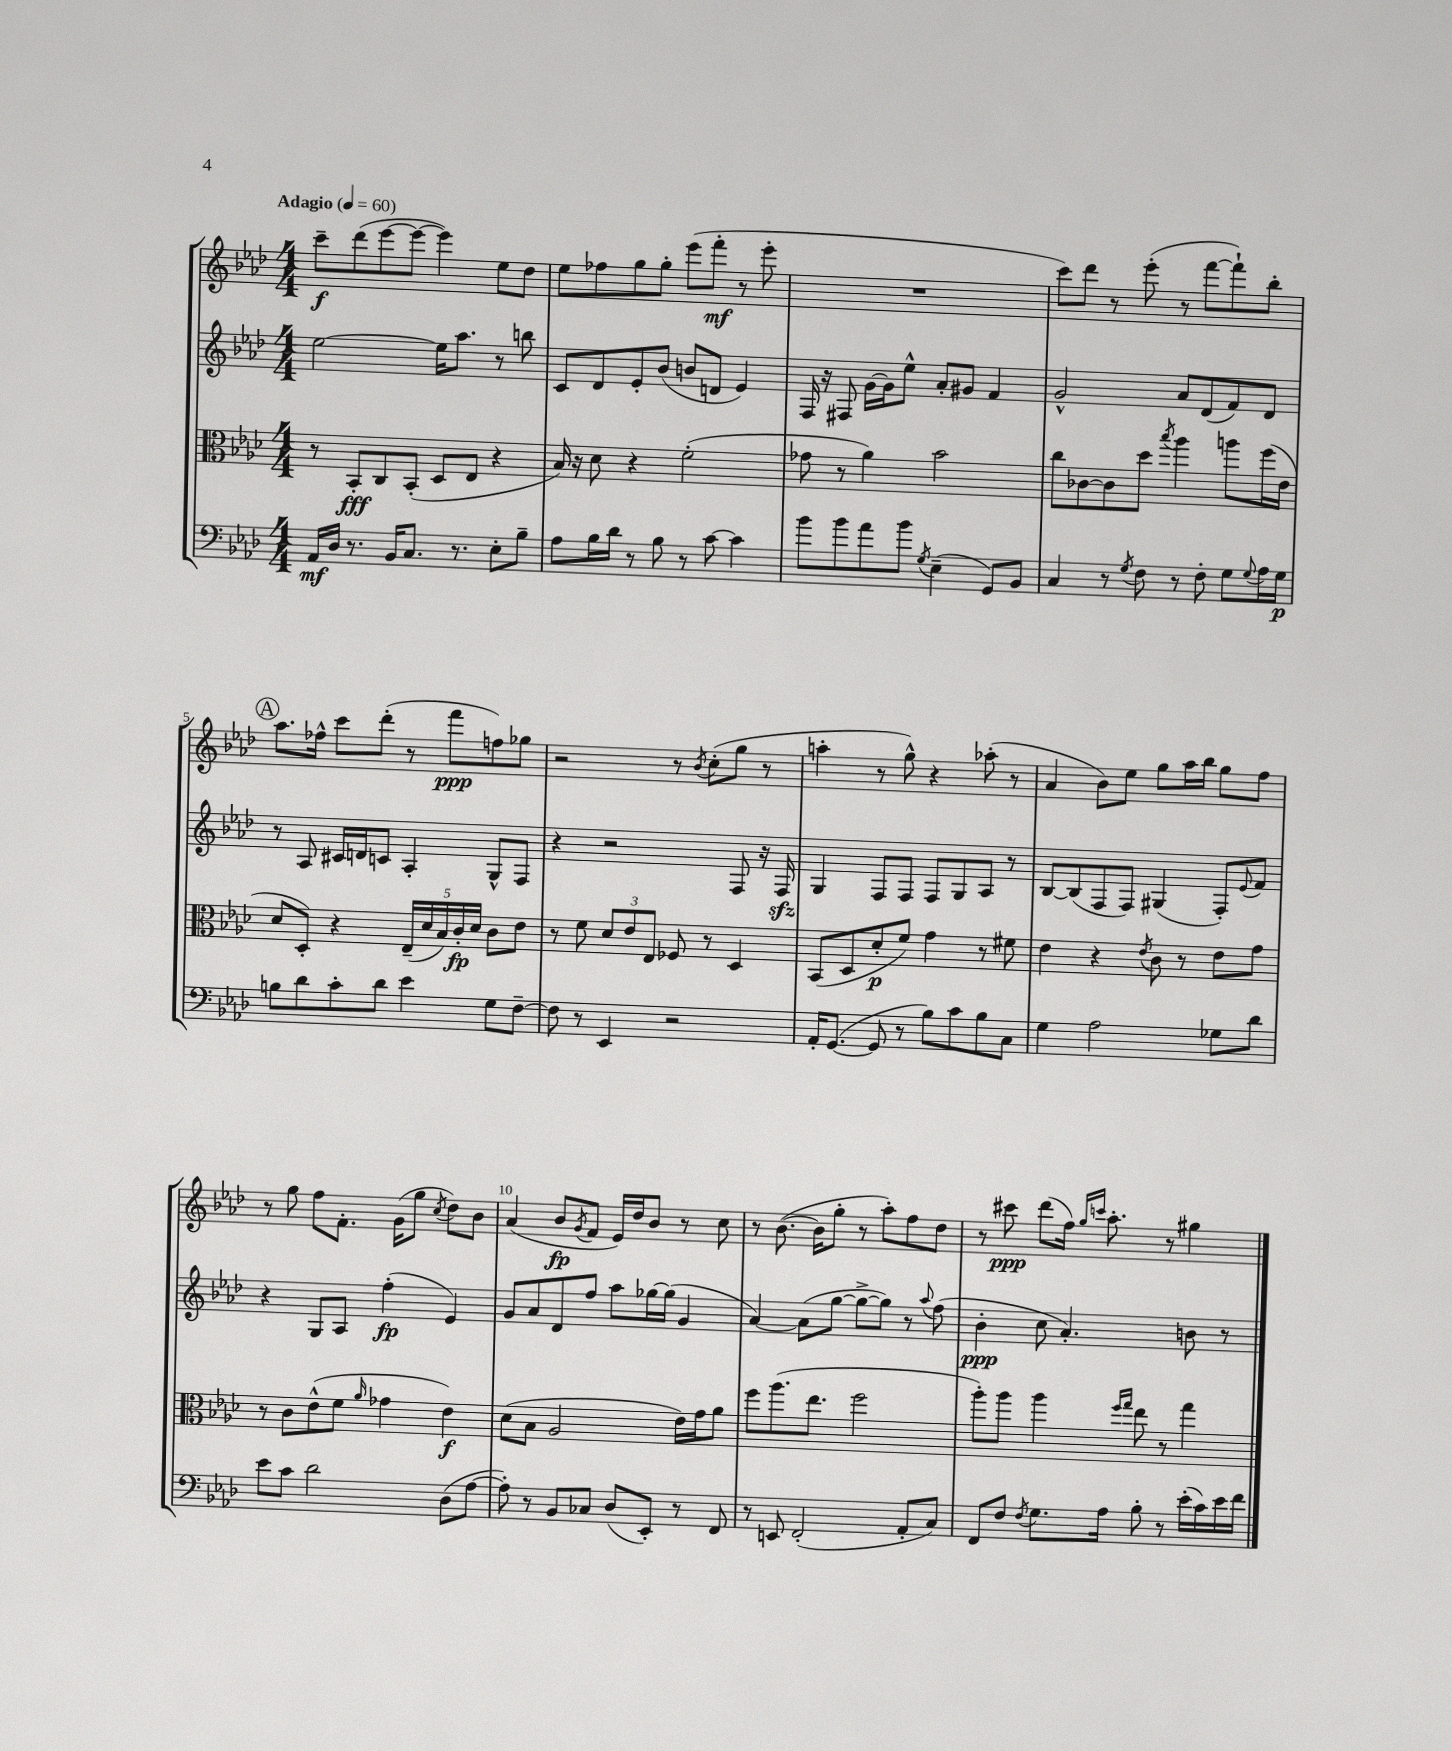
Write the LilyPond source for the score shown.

<<
\new StaffGroup <<
\new Staff = "s0" {
    \clef treble \key aes \major \numericTimeSignature \time 4/4 \tempo "Adagio" 4 = 60
    c'''8--\f des'''8( ees'''8~ ees'''8~ ees'''4) ees''8 des''8 |
    ees''8 fes''8 g''8 g''8-. ees'''8( f'''8-.\mf r8 ees'''8-. |
    R1 |
    c'''8) des'''8 r8 ees'''8-.( r8 f'''8~ f'''8-!) bes''8-. |
    \mark \markup { \circle "A" } aes''8. fes''16-^ c'''8 des'''8-.( r8 f'''8\ppp f''8) ges''8 |
    r2 r8 \acciaccatura { bes'8 } c''8-.( g''8 r8 |
    a''4-. r8 g''8-^) r4 aes''8-.( r8 |
    aes'4 bes'8) ees''8 g''8 aes''16 bes''16 g''8 f''8 |
    r8 g''8 f''8 f'8.-. g'16( g''8 \acciaccatura { c''8 } des''8) bes'8 |
    aes'4( bes'8\fp \acciaccatura { g'8 } f'8 ees'16) des''16 bes'8 r8 c''8 |
    r8 bes'8.~( bes'16 g''8-. r8 aes''8-.) f''8 des''8 |
    r8 cis'''8\ppp des'''8( f''16) \grace { g''16 c'''16 } aes''8.-. r8 gis''4 \bar "|." |
}
\new Staff = "s1" {
    \clef treble \key aes \major \numericTimeSignature \time 4/4
    ees''2~ ees''16 aes''8. r8 b''8 |
    c'8 des'8 ees'8-. bes'8( b'8 d'8 ees'4) |
    f16 r16 fis8 g'16~ g'16 ees''8-^ aes'8-. gis'8 f'4 |
    g'2-^ aes'8 des'8( f'8) des'8 |
    \mark \markup { \circle "A" } r8 aes8 cis'16 d'16 c'8 aes4-. g8-^ f8 |
    r4 r2 f8 r16 f16\sfz |
    g4 f8 f8 f8 g8 aes8 r8 |
    bes8~ bes8( f8 f8) gis4( f8-.) \appoggiatura { ees'8 } f'8 |
    r4 g8 aes8 f''4-.\fp( ees'4) |
    g'8 aes'8 des'8 f''8 aes''8 ges''16~ ges''16( g'4 |
    aes'4~) aes'8( g''8~ g''8~-> g''8) r8 \appoggiatura { aes''8 } f''8( |
    bes'4-.\ppp c''8 aes'4.-.) b'8 r8 \bar "|." |
}
\new Staff = "s2" {
    \clef alto \key aes \major \numericTimeSignature \time 4/4
    r8 bes,8-.\fff c8 bes,8-.( des8 ees8 r4 |
    bes16) r16 des'8 r4 f'2-.( |
    ges'8 r8 aes'4) bes'2 |
    c''8 ces'8~ ces'8 des''8 \acciaccatura { bes''8 } aes''4 a''8 f''16( ees'16 |
    \mark \markup { \circle "A" } des'8 des8-.) r4 \tuplet 5/4 { ees16--( des'16 bes16) c'16-.\fp des'16 } c'8 ees'8 |
    r8 f'8 \tuplet 3/2 { des'8 ees'8 ees8 } fes8 r8 des4 |
    bes,8( des8 des'8-.\p f'8) g'4 r8 fis'8 |
    ees'4 r4 \acciaccatura { ees'8 } c'8 r8 ees'8 g'8 |
    r8 c'8 ees'8-^( f'8 \grace { aes'16 } ges'4 ees'4\f) |
    des'8( bes8 aes2 ees'16) g'16 aes'8 |
    f''8 aes''8.( ees''8. f''2 |
    aes''8-.) aes''8 aes''4 \grace { f''16 g''16 } ees''8 r8 g''4 \bar "|." |
}
\new Staff = "s3" {
    \clef bass \key aes \major \numericTimeSignature \time 4/4
    aes,16\mf des16 r8. bes,16 c8. r8. ees8-. bes8-- |
    aes8 bes16 des'16 r8 bes8 r8 c'8~ c'4 |
    bes'8 bes'8 aes'8 bes'8 \acciaccatura { g8 } ees4--( g,8) bes,8 |
    c4 r8 \acciaccatura { g8 } f8 r8 f8-. g8 \appoggiatura { g8 } aes16 g16\p |
    \mark \markup { \circle "A" } b8 des'8 c'8-. des'8 ees'4 g8 f8~-- |
    f8 r8 ees,4 r2 |
    aes,16-. g,8.~( g,8 r8 bes8) c'8 bes8 c8 |
    g4 aes2 ges8 des'8 |
    ees'8 c'8 des'2 des8( aes8~ |
    aes8-.) r8 bes,8 ces8 des8( ees,8-.) r8 f,8 |
    r8 e,8 f,2-.( aes,8-. c8) |
    f,8 f8 \acciaccatura { f8 } g8. aes16 bes8-. r8 ees'16-.( c'16) ees'16 f'16 \bar "|." |
}
>>
>>
\layout { \context { \Score \override BarNumber.break-visibility = ##(#f #t #t) barNumberVisibility = #(every-nth-bar-number-visible 5) } }
